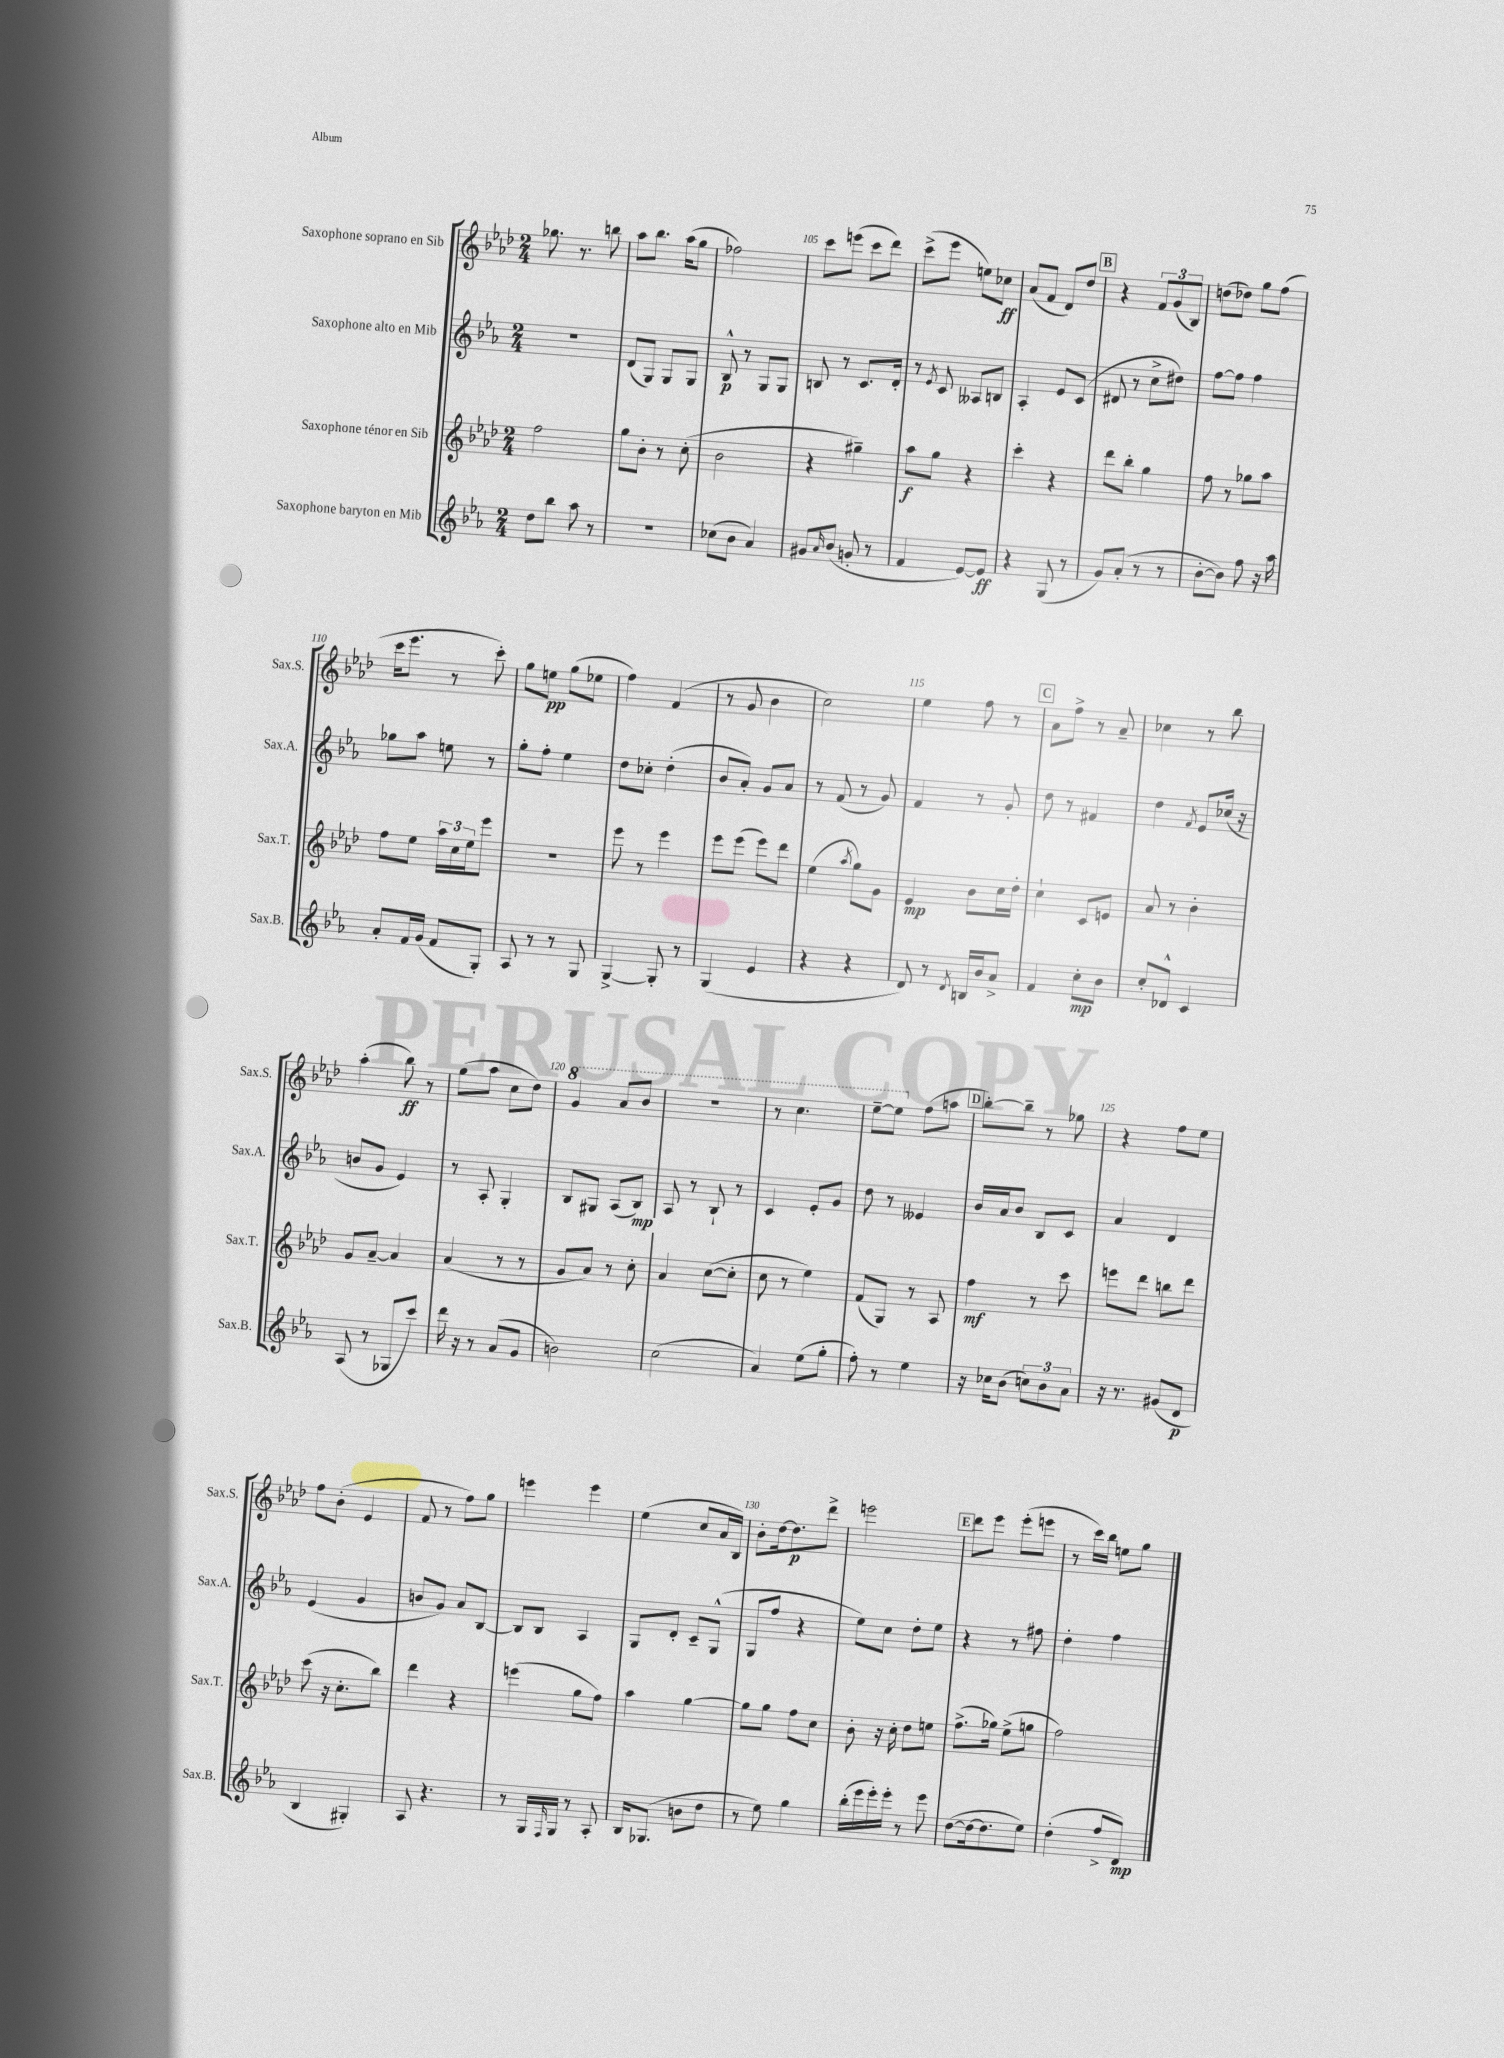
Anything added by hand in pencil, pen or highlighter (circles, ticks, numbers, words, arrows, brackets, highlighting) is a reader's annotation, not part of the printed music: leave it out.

**kern	**dynam	**kern	**dynam	**kern	**dynam	**kern	**dynam
*part4	*part4	*part3	*part3	*part2	*part2	*part1	*part1
*staff4	*staff4	*staff3	*staff3	*staff2	*staff2	*staff1	*staff1
*I"Saxophone baryton en Mib	*	*I"Saxophone ténor en Sib	*	*I"Saxophone alto en Mib	*	*I"Saxophone soprano en Sib	*
*I'Sax.B.	*	*I'Sax.T.	*	*I'Sax.A.	*	*I'Sax.S.	*
*clefG2	*	*clefG2	*	*clefG2	*	*clefG2	*
*k[b-e-a-]	*	*k[b-e-a-d-]	*	*k[b-e-a-]	*	*k[b-e-a-d-]	*
*M2/4	*	*M2/4	*	*M2/4	*	*M2/4	*
=102	=102	=102	=102	=102	=102	=102	=102
8dd\L	.	2ff\	.	2r	.	8.gg-X\	.
8bb-\J	.	.	.	.	.	.	.
.	.	.	.	.	.	8.r	.
8aa-\	.	.	.	.	.	.	.
8r	.	.	.	.	.	8bbn\	.
=103	=103	=103	=103	=103	=103	=103	=103
2r	.	8gg\L	.	(8d/L	.	8aa-\L	.
.	.	8b-'\J	.	8G/J)	.	8.bb-\J	.
.	.	8r	.	8G/L	.	.	.
.	.	.	.	.	.	(16aa-\KL	.
.	.	(8cc'\	.	8G/J	.	8gg\J	.
=104	=104	=104	=104	=104	=104	=104	=104
(8cc-X\L	.	2b-\	.	8B-^^/	p	2ff-X\)	.
8b-\J	.	.	.	8r	.	.	.
4a-/)	.	.	.	8G/L	.	.	.
.	.	.	.	8G/J	.	.	.
=105	=105	=105	=105	=105	=105	=105	=105
8g#X/L	.	4r	.	8Bn/	.	8ccc\L	.
16qqa-/	.	.	.	.	.	.	.
(8b-/J	.	.	.	8r	.	(8eeen\J	.
8gn'/	.	4gg#X~\)	.	8.c/L	.	8ccc\L	.
8r	.	.	.	.	.	8ddd-\J)	.
.	.	.	.	16d'/Jk	.	.	.
=106	=106	=106	=106	=106	=106	=106	=106
4f/	.	8aa-\L	f	8r	.	(8ccc^\L	.
.	.	.	.	8qe-/	.	.	.
.	.	8gg\J	.	8c/	.	8eee-\J	.
[8e-/L)	.	4r	.	8A--X/L	.	8een\L)	.
8e-/J]	ff	.	.	8Bn/J	.	8cc-X\J	ff
=107	=107	=107	=107	=107	=107	=107	=107
4r	.	4ccc'\	.	4A-'/	.	(8a-/L	.
.	.	.	.	.	.	8f/J	.
(8G/	.	4r	.	8e-/L	.	8d-/L)	.
8r	.	.	.	(8c/J	.	8dd-/J	.
!!LO:REH:place=s1:t=B
=108	=108	=108	=108	=108	=108	=108	=108
8g/L)	.	8ddd-\L	.	8d#X/	.	4r	.
(8a-'/J	.	8bb-'\J	.	8r	.	.	.
8r	.	4gg\	.	8cc^\L	.	12f/L	.
.	.	.	.	.	.	(12g/	.
8r	.	.	.	8dd#X\J)	.	.	.
.	.	.	.	.	.	12B-/J)	.
=109	=109	=109	=109	=109	=109	=109	=109
[8b-'\L	.	8ff\	.	[8ff\L	.	(8ddn\L	.
8b-\J])	.	8r	.	8ff\J]	.	8dd-X\J)	.
8ff\	.	8gg-X\L	.	4ff\	.	8gg\L	.
16r	.	8aa-\J	.	.	.	(8ff\J	.
16aa-\	.	.	.	.	.	.	.
!!LO:LB:g=z
=110	=110	=110	=110	=110	=110	=110	=110
8a-'/L	.	8ff\L	.	8gg-X\L	.	16ccc\KL	.
.	.	.	.	.	.	8.eee-\J	.
16f/L	.	8ee-\J	.	8aa-\J	.	.	.
(16g/JJ	.	.	.	.	.	.	.
8f/L	.	24aa-\LL	.	8een\	.	8r	.
.	.	24cc\	.	.	.	.	.
.	.	24ee-\J	.	.	.	.	.
8G'/J)	.	8eee-\J	.	8r	.	8ccc'\)	.
=111	=111	=111	=111	=111	=111	=111	=111
8A-/	.	2r	.	8gg'\L	.	8gg\L	.
8r	.	.	.	8ff'\J	.	8een\J	pp
8r	.	.	.	4ee-\	.	(8gg\L	.
8G/	.	.	.	.	.	8ee-X\J	.
=112	=112	=112	=112	=112	=112	=112	=112
[4G^/	.	8eee-\	.	8dd\L	.	4ff\)	.
.	.	8r	.	8cc-X'\J	.	.	.
8G'/]	.	4eee-\	.	(4dd'\	.	(4f/	.
8r	.	.	.	.	.	.	.
=113	=113	=113	=113	=113	=113	=113	=113
(4G/	.	8eee-\L	.	8b-/L	.	8r	.
.	.	(8eee-\J	.	8a-'/J)	.	8g/	.
4e-/	.	8eee-\L)	.	8g/L	.	4b-\	.
.	.	8ddd-\J	.	8a-/J	.	.	.
=114	=114	=114	=114	=114	=114	=114	=114
4r	.	(4ee-\	.	8r	.	2cc\)	.
.	.	.	.	(8f/	.	.	.
.	.	8qaa-/	.	.	.	.	.
4r	.	8gg\L)	.	8r	.	.	.
.	.	8g\J	.	8g/)	.	.	.
=115	=115	=115	=115	=115	=115	=115	=115
8d/)	.	4e-/	mp	4f/	.	4ee-\	.
8r	.	.	.	.	.	.	.
8qd/	.	.	.	.	.	.	.
16Bn/LL	.	8b-\L	.	8r	.	8ff\	.
16b-/J	.	.	.	.	.	.	.
8a-^/J	.	16cc\L	.	8g'/	.	8r	.
.	.	16dd-'\JJ	.	.	.	.	.
!!LO:REH:place=s1:t=C
=116	=116	=116	=116	=116	=116	=116	=116
4f/	.	4cc`\	.	8dd\	.	8a-\L	.
.	.	.	.	8r	.	8ff^\J	.
8cc'\L	mp	8c/L	.	4f#X/	.	8r	.
8b-\J	.	8en/J	.	.	.	8a-~/	.
=117	=117	=117	=117	=117	=117	=117	=117
8cc'/L	.	8a-/	.	4dd\	.	4cc-X\	.
8d-X^^/J	.	8r	.	.	.	.	.
.	.	.	.	8qf/	.	.	.
4c/	.	4b-'\	.	8e-/L	.	8r	.
.	.	.	.	(16cc-X/Jk	.	8bb-\	.
.	.	.	.	16r	.	.	.
!!LO:LB:g=z
=118	=118	=118	=118	=118	=118	=118	=118
(8A-/	.	8g/L	.	8bn/L	.	(4aa-'\	.
8r	.	[8a-~/J	.	8g/J	.	.	.
8G-X/L	.	4a-/]	.	4e-/)	.	8bb-\)	ff
8ccc/J)	.	.	.	.	.	8r	.
=119	=119	=119	=119	=119	=119	=119	=119
16ddd\	.	(4a-/	.	8r	.	(8gg\L	.
16r	.	.	.	.	.	.	.
8r	.	.	.	8A-'/	.	8aa-\J	.
(8a-/L	.	8r	.	4G'/	.	8cc\L	.
8g/J	.	8r	.	.	.	8dd-\J)	.
=120	=120	=120	=120	=120	=120	=120	=120
*	*	*	*	*	*	*8va	*
2bn\)	.	8g/L	.	8B-/L	.	4gg/	.
.	.	8a-/J)	.	8G#X/J	.	.	.
.	.	8r	.	(8A-/L	.	8aa-/L	.
.	.	8cc'\	.	8B-/J)	mp	8bb-/J	.
=121	=121	=121	=121	=121	=121	=121	=121
(2cc\	.	4a-/	.	8A-/	.	2r	.
.	.	.	.	8r	.	.	.
.	.	([8cc\L	.	8B-`/	.	.	.
.	.	8cc'\J]	.	8r	.	.	.
=122	=122	=122	=122	=122	=122	=122	=122
4a-/)	.	8cc\	.	4c/	.	8r	.
.	.	8r	.	.	.	4.ccc\	.
(8ee-\L	.	4ee-\)	.	8e-'/L	.	.	.
8gg'\J	.	.	.	8g/J	.	.	.
=123	=123	=123	=123	=123	=123	=123	=123
8ff'\)	.	(8f/L	.	8dd\	.	[8eee-~\L	.
8r	.	8G/J)	.	8r	.	8eee-\J]	.
*	*	*	*	*	*	*X8va	*
4ee-\	.	8r	.	4e--X/	.	(8ff\L	.
.	.	8A-/	.	.	.	8aan\J	.
!!LO:REH:place=s1:t=D
=124	=124	=124	=124	=124	=124	=124	=124
16r	.	4ff\	mf	16b-/LL	.	[8bb-'\L)	.
16cc-X\KL	.	.	.	16a-/J	.	.	.
(8b-\J	.	.	.	8b-/J	.	8bb-~\J]	.
12ccn\L)	.	8r	.	8B-/L	.	8r	.
12b-\	.	.	.	.	.	.	.
.	.	8ccc\	.	8c/J	.	8gg-X\	.
12a-\J	.	.	.	.	.	.	.
=125	=125	=125	=125	=125	=125	=125	=125
16r	.	8eeen\L	.	4a-/	.	4r	.
8.r	.	.	.	.	.	.	.
.	.	8ddd-\J	.	.	.	.	.
(8g#X/L	.	8bbn\L	.	4d/	.	8ff\L	.
8d/J	p	8ddd-\J	.	.	.	8ee-\J	.
!!LO:LB:g=z
=126	=126	=126	=126	=126	=126	=126	=126
4B-/	.	(8ccc\	.	(4e-/	.	8ff\L	.
.	.	16r	.	.	.	(8b-'\J	.
.	.	8.cc'\L	.	.	.	.	.
4G#X'/)	.	.	.	4g/	.	4e-/	.
.	.	8bb-\J)	.	.	.	.	.
=127	=127	=127	=127	=127	=127	=127	=127
8A-/	.	4ddd-\	.	8bn/L	.	8f/	.
4.r	.	.	.	8g/J)	.	8r	.
.	.	4r	.	8a-/L	.	8ff\L)	.
.	.	.	.	[8B-/J	.	8gg\J	.
=128	=128	=128	=128	=128	=128	=128	=128
8r	.	(4eeen\	.	8B-/L]	.	4eeen\	.
16G/LL	.	.	.	8B-/J	.	.	.
16qqF/	.	.	.	.	.	.	.
16G/JJ	.	.	.	.	.	.	.
8r	.	8gg\L	.	4A-/	.	4eee\	.
8A-'/	.	8ff\J)	.	.	.	.	.
=129	=129	=129	=129	=129	=129	=129	=129
16B-/KL	.	4aa-\	.	8G/L	.	(4ee-\	.
(8.G-X/J	.	.	.	.	.	.	.
.	.	.	.	8d'/J	.	.	.
8bn\L	.	[4gg\	.	8c~/L	.	8cc/L	.
8dd\J	.	.	.	(8G^^/J	.	16a-/L	.
.	.	.	.	.	.	16B-/JJ)	.
=130	=130	=130	=130	=130	=130	=130	=130
8r	.	8gg\L]	.	8G/L	.	8b-'\L	.
8ee-\)	.	8gg\J	.	8ff/J	.	[16dd-\k	.
.	.	.	.	.	.	8.dd-\]	p
4gg\	.	8ff\L	.	4r	.	.	.
.	.	8cc\J	.	.	.	8ddd-^\J	.
=131	=131	=131	=131	=131	=131	=131	=131
(16bb-'\LL	.	8b-'\	.	8ee-\L)	.	2eeen\	.
16eee-\	.	.	.	.	.	.	.
16eee-'\)	.	16r	.	8cc\J	.	.	.
16eee-'\JJ	.	16cc'\	.	.	.	.	.
8r	.	8dd-\L	.	8dd'\L	.	.	.
8eee-\	.	8een\J	.	8ee-\J	.	.	.
!!LO:REH:place=s1:t=E
=132	=132	=132	=132	=132	=132	=132	=132
([8dd\L	.	(8.ff^\L	.	4r	.	8ddd-\L	.
16dd\k_	.	.	.	.	.	8eee-\J	.
8.dd\]	.	16gg-X\Jk)	.	.	.	.	.
.	.	(8ee-^\L	.	8r	.	(8eee-'\L	.
8ee-\J)	.	8ggn\J	.	8ff#X\	.	8eeen\J	.
=133	=133	=133	=133	=133	=133	=133	=133
(4dd'\	.	2ff\)	.	4dd'\	.	8r	.
.	.	.	.	.	.	16ccc\LL)	.
.	.	.	.	.	.	16bb-\JJ	.
8ff^/L	.	.	.	4ff\	.	8een\L	.
8d/J)	mp	.	.	.	.	8gg\J	.
==	==	==	==	==	==	==	==
*-	*-	*-	*-	*-	*-	*-	*-
